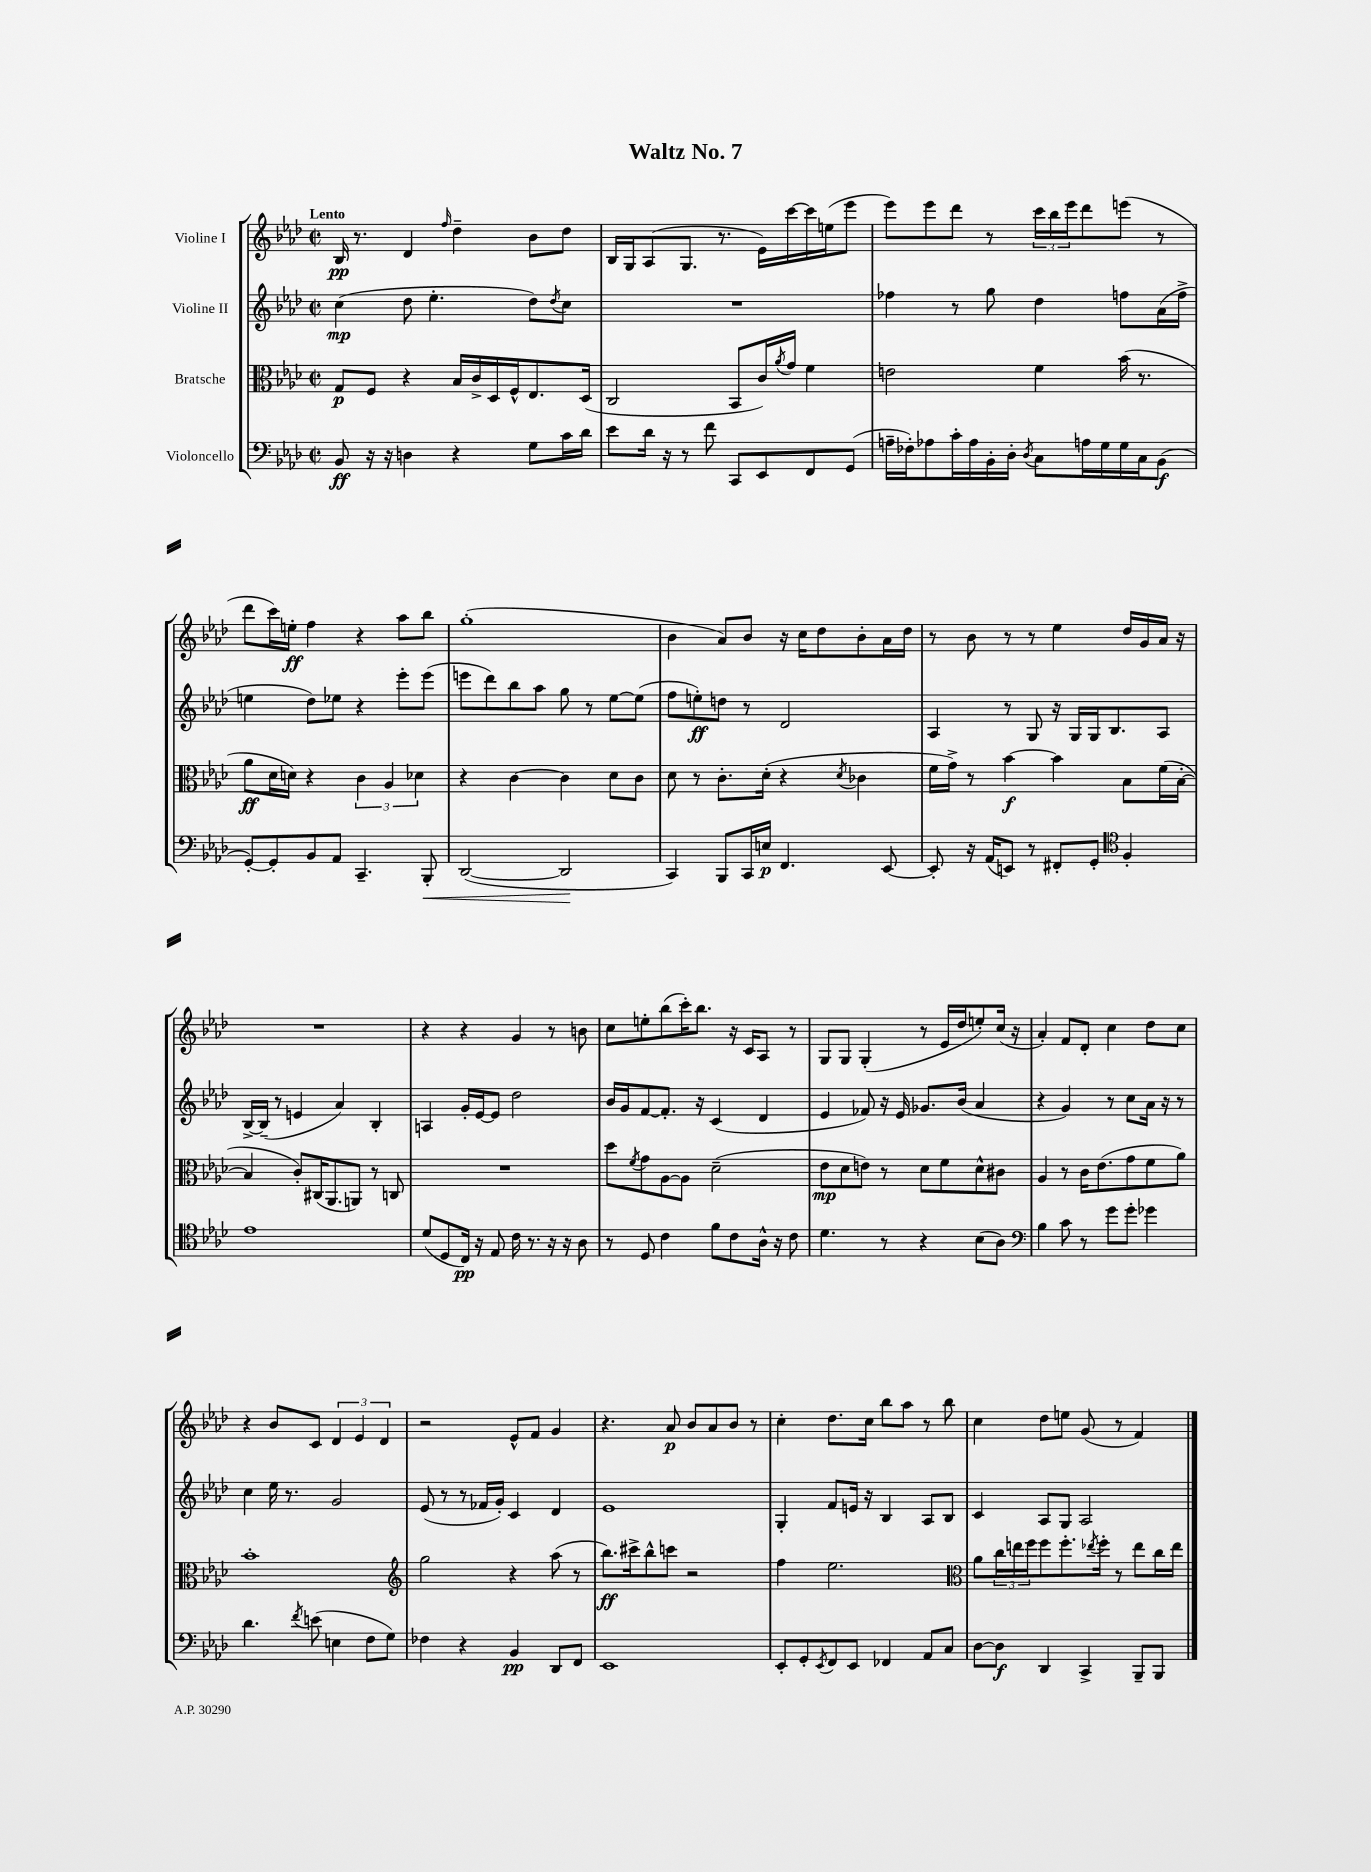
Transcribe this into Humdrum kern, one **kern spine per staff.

**kern	**kern	**kern	**kern
*staff4	*staff3	*staff2	*staff1
*clefF4	*clefC3	*clefG2	*clefG2
*k[b-e-a-d-]	*k[b-e-a-d-]	*k[b-e-a-d-]	*k[b-e-a-d-]
*M2/2	*M2/2	*M2/2	*M2/2
*met(c|)	*met(c|)	*met(c|)	*met(c|)
8BB-/	8G/L	(4cc\	16B-/
.	.	.	8.r
16r	8F/J	.	.
16r	.	.	.
4D\	4r	8dd-\	4d-/
.	.	4.ee-'\	.
.	.	.	16qqff/
4r	16B-/LL	.	4dd-~\
.	16c^/	.	.
.	16D-/	.	.
.	16F^^/J	.	.
8G\L	8.E-/	8dd-\L)	8b-\L
.	.	8qdd-/	.
16c\L	.	8cc\J	8dd-\J
16d-\JJ	(16D-/Jk	.	.
=	=	=	=
8e-\L	2C/	1r	16B-/LL
.	.	.	16G/J
16d-\Jk	.	.	(8A-/
16r	.	.	.
8r	.	.	8.G/J
8f\	.	.	.
.	.	.	8.r
8CC/L	8BB-/L	.	.
8EE-/	16c/L)	.	16e-\LL)
.	8qa-/	.	.
.	16g/JJ	.	[16ccc\
8FF/	4f\	.	16ccc\]
.	.	.	(16ee\J
(8GG/J	.	.	8eee-\J
=	=	=	=
16A~\LL	2e\	4ff-\	8eee-\L)
16F-'\J)	.	.	.
8A-\	.	.	8eee-\
16c'\L	.	8r	8ddd-\J
16A-\	.	.	.
16BB-'\	.	8gg\	8r
16D-'\JJ	.	.	.
8qD-/	.	.	.
8C\L	4f\	4dd-\	24ccc\LL
.	.	.	24bb-\
.	.	.	24eee-\J
16A\L	.	.	8ddd-\
16G\	.	.	.
16G\	(16b-\	8ff\L	(8eee\J
16C\J	8.r	.	.
(8BB-\J	.	(16a-\L	8r
.	.	16ff^\JJ	.
=	=	=	=
[8GG'/L)	8a-\L	4ee\	8ddd-\L
8GG'/]	16d-\L	.	16ccc\L)
.	16d\JJ)	.	16ee'\JJ
8BB-/	4r	8dd-\L)	4ff\
8AA-/J	.	8ee-\J	.
4.CC~/	6c\	4r	4r
.	6A-/	.	.
.	.	8eee-'\L	8aa-\L
.	6d-\	.	.
8BBB-'/	.	(8eee-\J	8bb-\J
=	=	=	=
([2DD-/	4r	8eee\L	(1gg'
.	.	8ddd-\)	.
.	[4c\	8bb-\	.
.	.	8aa-\J	.
2DD-/]	4c\]	8gg\	.
.	.	8r	.
.	8d-\L	[8ee-\L	.
.	8c\J	(8ee-\]J	.
=	=	=	=
4CC/)	8d-\	8ff\L	4b-\
.	8r	8ee'\)	.
8BBB-/L	8.c'\L	8dd\J	8a-/L)
16CC/L	.	8r	8b-/J
16E/JJ	(16d-'\Jk	.	.
4.FF/	4r	2d-/	16r
.	.	.	16cc\LK
.	.	.	8dd-\
.	8qd-/	.	.
.	4c-\	.	8b-'\
[8EE-/	.	.	16a-\L
.	.	.	16dd-\JJ
=	=	=	=
8EE-'/]	16f\LL	4A-/	8r
.	16g^\JJ)	.	.
16r	8r	.	8b-\
(16AA-/LK	.	.	.
8EE/J)	[4b-\	8r	8r
8r	.	8G/	8r
8FF#'/L	4b-\]	16r	4ee-\
.	.	16G/LL	.
8GG'/J	.	16G/J	.
.	.	8.B-/	.
*clefC4	*	*	*
4F'/	8B-\L	.	16dd-/LL
.	.	.	16g/
.	(16f\L	8A-/J	16a-/JJ
.	[16B-'\JJ	.	16r
=	=	=	=
1e-	4B-/]	[16B-^/LL	1r
.	.	(16B-~/]JJ	.
.	.	8r	.
.	8c'/L)	4e/	.
.	(16C#/K	.	.
.	8.AA-/	.	.
.	.	4a-/)	.
.	8AA/J)	.	.
.	8r	4B-'/	.
.	8C/	.	.
=	=	=	=
(8d-/L	1r	4A/	4r
8D-/	.	.	.
16C/Jk)	.	16g'/LL	4r
16r	.	[16e-/J	.
8E-/	.	8e-/]J	.
16c\	.	2dd-\	4g/
8.r	.	.	.
16r	.	.	8r
16r	.	.	.
8A-\	.	.	8b\
=	=	=	=
8r	8dd-\L	16b-/LL	8cc\L
.	.	16g/J	.
.	8qf/	.	.
8D-/	8g\	[8f/	8ee'\
4c\	[8A-\	8.f'/]J	(8bb-\
.	8A-\]J	.	16ccc'\K)
.	.	16r	8.bb-\J
8f\L	(2d-~\	(4c/	.
8c\	.	.	16r
.	.	.	16c/LK
16A-^^\Jk	.	4d-/	8A-/J
16r	.	.	.
8c\	.	.	8r
=	=	=	=
4.d-\	8e-\L	4e-/	8G/L
.	8d-\	.	8G/J
.	8e\J)	8f-/)	(4G'/
8r	8r	16r	.
.	.	16e-/	.
4r	8d-\L	8.g-/L	8r
.	8f\	.	16e-/LL
.	.	(16b-/Jk	16dd-/J
(8B-\L	8d-^^\	4a-/	8ee'/)
8A-\J)	8c#\J	.	(16cc/Jk
.	.	.	16r
=	=	=	=
*clefF4	*	*	*
4B-\	4A-/	4r	4a-'/)
8c\	8r	4g/)	8f/L
8r	16c\LK	.	8d-'/J
.	(8.e-\	.	.
8g\L	.	8r	4cc\
8g'\J	8g\	8cc\L	.
4g-\	8f\	16a-\Jk	8dd-\L
.	.	16r	.
.	8a-\J)	8r	8cc\J
=	=	=	=
4.d-\	1b-'	4cc\	4r
.	.	16ee-\	8b-/L
.	.	8.r	.
8qf/	.	.	.
(8e\	.	.	8c/J
4E\	.	2g/	6d-/
.	.	.	6e-/
8F\L	.	.	.
.	.	.	6d-/
8G\J)	.	.	.
=	=	=	=
*	*clefG2	*	*
4F-\	2gg\	(8e-/	2r
.	.	8r	.
4r	.	8r	.
.	.	16f-/LL	.
.	.	16g'/JJ)	.
4BB-/	4r	4c/	8e-^^/L
.	.	.	8f/J
8DD-/L	(8aa-\	4d-/	4g/
8FF/J	8r	.	.
=	=	=	=
1EE-	8.bb-\L)	1e-	4.r
.	16ccc#^\k	.	.
.	8bb-^^\	.	.
.	8ccc\J	.	8a-/
.	2r	.	8b-/L
.	.	.	8a-/
.	.	.	8b-/J
.	.	.	8r
=	=	=	=
8EE-'/L	4ff\	4G'/	4cc'\
8GG'/	.	.	.
8qEE-/	.	.	.
8FF/	2.ee-\	8f/L	8.dd-\L
8EE-/J	.	16e/Jk	.
.	.	16r	16cc\Jk
4FF-/	.	4B-/	8bb-\L
.	.	.	8aa-\J
8AA-/L	.	8A-/L	8r
8C/J	.	8B-/J	8bb-\
=	=	=	=
*	*clefC3	*	*
[8D-\L	8a-\L	4c/	4cc\
8D-\]J	24cc\L	.	.
.	24ee\	.	.
.	24ff\J	.	.
4DD-/	8ff\	8A-/L	8dd-\L
.	8.ff'\	8G/J	8ee\J
4CC^/	.	2A-/	(8g/
.	8qee-/	.	.
.	16ff'\Jk	.	.
.	8r	.	8r
8BBB-~/L	8ee-\L	.	4f/)
8BBB-/J	16cc\L	.	.
.	16ee-\JJ	.	.
==	==	==	==
*-	*-	*-	*-
